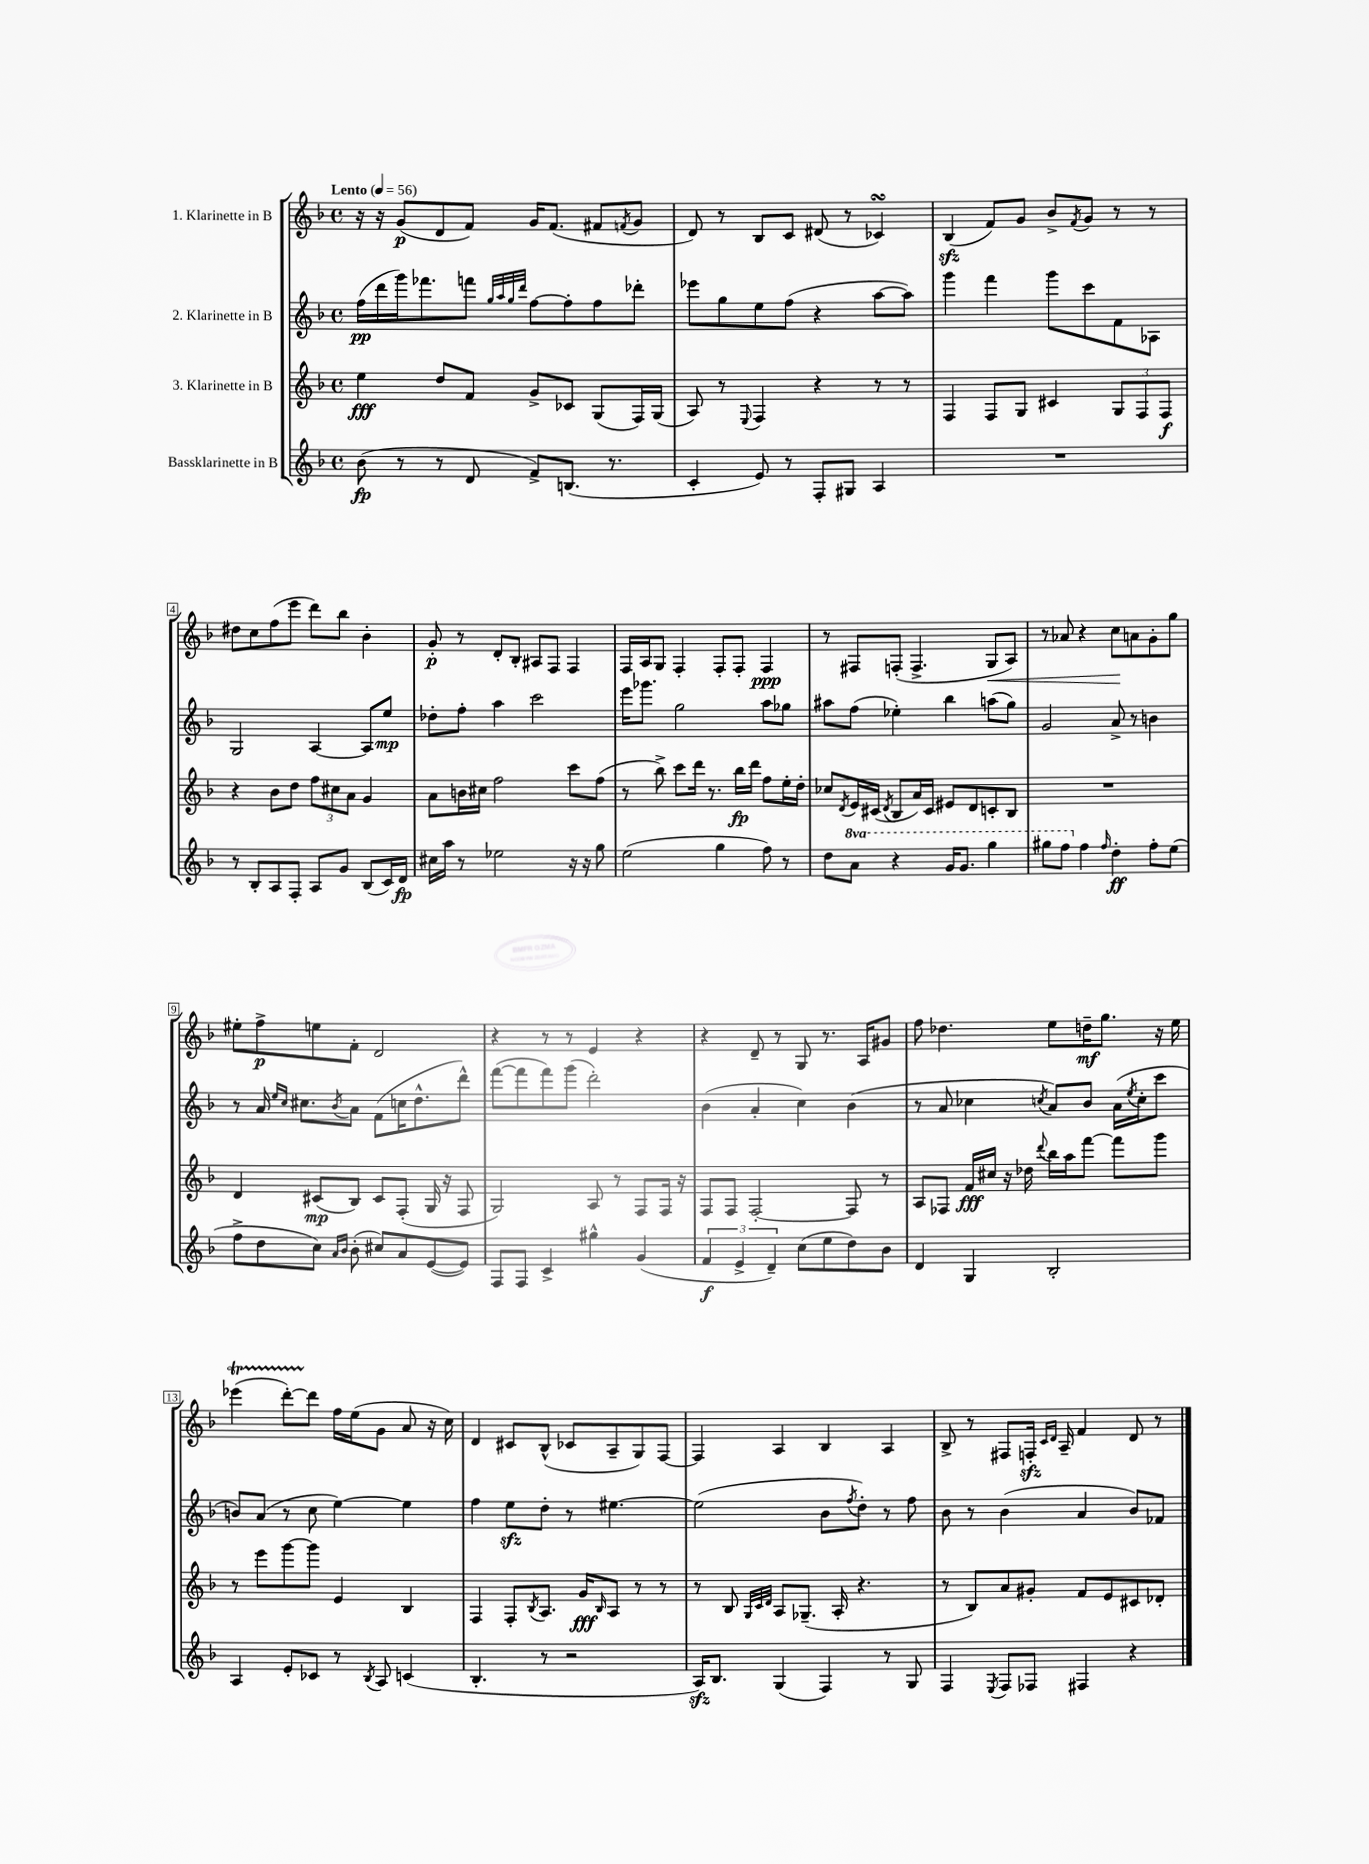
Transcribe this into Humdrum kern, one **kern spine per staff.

**kern	**kern	**kern	**kern
*staff4	*staff3	*staff2	*staff1
*clefG2	*clefG2	*clefG2	*clefG2
*k[b-]	*k[b-]	*k[b-]	*k[b-]
*M4/4	*M4/4	*M4/4	*M4/4
*met(c)	*met(c)	*met(c)	*met(c)
*MM56	*MM56	*MM56	*MM56
(8b-	4ee	(16ff	16r
.	.	16ddd	16r
8r	.	16ggg)	(8g
.	.	8.fff-	.
8r	8dd	.	8d
8d	8f	8fff	8f)
.	.	32qqgg	.
.	.	32qqaa	.
.	.	32qqgg	.
.	.	32qqddd	.
8f^)	8g^	[8ff	16g
.	.	.	(8.f
(8.B	8c-	8ff']	.
.	(8G	8ff	8f#
8.r	.	.	.
.	.	.	8qf
.	16F)	8ddd-'	8g
.	(16G	.	.
=	=	=	=
4c'	8A)	8eee-	8d)
.	8r	8gg	8r
.	8qqE	.	.
8e)	4F	8ee	8B-
8r	.	(8ff	8c
8F'	4r	4r	(8d#
8G#	.	.	8r
4A	8r	[8aa	4c-)
.	8r	8aa])	.
=	=	=	=
1r	4F	4ggg	(4B-
.	8F	4fff	8f)
.	8G	.	8g
.	4c#	8ggg	8b-^
.	.	.	8qf
.	.	8ccc	8g
.	12G	8f	8r
.	12F	.	.
.	.	8A-	8r
.	12F	.	.
=	=	=	=
8r	4r	2G	8dd#
8B-'	.	.	8cc
8A	8b-	.	(8ff
8F'	8dd	.	8eee
8A	12ff	[4A	8ddd)
.	12cc#	.	.
8g	.	.	8bb-
.	12a	.	.
(8B-	4g	8A]	4b-'
16c)	.	8ee	.
16d	.	.	.
=	=	=	=
16cc#	8a	8dd-'	8g'
16aa	.	.	.
8r	16b	8ff'	8r
.	16cc#	.	.
2ee-	2ff	4aa	8d'
.	.	.	8B-'
.	.	2ccc	8A#
.	.	.	8F
16r	8ccc	.	4F
16r	.	.	.
8gg	(8ff	.	.
=	=	=	=
(2ee	8r	16eee	16F
.	.	8.ggg-	16A
.	8bb-^)	.	8G
.	8ccc	2gg	4F'
.	16ddd	.	.
.	8.r	.	.
4gg	.	.	8F'
.	16bb-	.	8F'
.	16ddd	.	.
8ff)	8ff	8aa	4F
8r	16ee'	8gg-	.
.	16dd'	.	.
=	=	=	=
8dd	8cc-	8aa#	8r
.	8qd	.	.
8aa	16e	(8ff	8F#
.	(16c#	.	.
.	8qd	.	.
4r	8B-	4ee-')	(8F'
.	16a)	.	4.F^
.	16c#	.	.
16gg	8e#	4bb-	.
8.gg	.	.	.
.	8d	.	.
4ggg	8c'	(8aa	8G
.	8B-	8gg)	8A)
=	=	=	=
8ggg#	1r	2g	8r
8fff	.	.	8a-
4ff	.	.	4r
16qqff	.	.	.
4dd'	.	8a^	8cc
.	.	8r	8a
8ff'	.	4b	8g'
(8ee	.	.	8gg
=	=	=	=
8ff^	4d	8r	8ee#'
8dd	.	16a	8ff^
.	.	16qqee	.
.	.	16qqcc	.
.	.	8.cc#	.
8cc)	(8c#	.	8ee
16qqa	.	.	.
16qqb-	.	8qb-	.
(8b-'	8B-)	8a	8f'
8cc#)	8c#	(8f	2d
8a	(8F'	16cc	.
.	.	8.dd^^	.
([8e	16G	.	.
.	16r	.	.
8e])	8F	8ddd^^)	.
=	=	=	=
8F	2G)	([8fff	4r
8F	.	8fff]	.
4c^	.	8fff)	8r
.	.	(8ggg	8r
4gg#^^	8A	2ddd')	4e
.	8r	.	.
(4g	8F	.	4r
.	16F	.	.
.	16r	.	.
=	=	=	=
6f	8F	(4b-	4r
.	8F	.	.
6e^	.	.	.
.	[2F'	4a'	8d~
6d~)	.	.	.
.	.	.	8r
(8cc	.	4cc)	8G
8ee	.	.	8.r
8dd)	8F]	(4b-	.
.	.	.	16A
8b-	8r	.	8g#
=	=	=	=
4d	8A	8r	8ff
.	8F-	8a	4.dd-
4G	16f	4cc-	.
.	16cc#	.	.
.	16r	.	.
.	16dd-	.	.
.	8qqddd	8qcc	.
2B-'	16bb-	8a)	8ee
.	16aa	.	.
.	[8fff	8b-	16dd~
.	.	.	8.gg
.	8fff]	(16a	.
.	.	8qee	.
.	.	16cc'	.
.	8ggg	8ccc	16r
.	.	.	16ee
=	=	=	=
4A	8r	8b)	(4eee-
.	8eee	(8a	.
8e'	[8ggg	8r	[8ddd')
8c-	8ggg]	8cc	8ddd]
8r	4e	[4ee)	16ff
.	.	.	(16ee
8qB-	.	.	.
8A	.	.	8g
(4c	4B-	4ee]	8a
.	.	.	16r
.	.	.	16cc)
=	=	=	=
4.B-'	4F	4ff	4d
.	8F'	8ee	8c#
.	8qB-	.	.
8r	8.A	8dd'	(8B-^^
2r	.	8r	8c-
.	16g	.	.
.	16qqB-	.	.
.	8A	[4.ee#	8A~
.	8r	.	8G)
.	8r	.	[8F
=	=	=	=
16A)	8r	(2ee#]	4F]
8.B-	.	.	.
.	8B-	.	.
.	32qqG	.	.
.	32qqc	.	.
.	32qqd	.	.
(4G	8A	.	4A
.	(8.G-~	.	.
4F)	.	8b-	4B-
.	16A'	.	.
.	.	8qff	.
.	4.r	8dd')	.
8r	.	8r	4A
8G	.	8ff	.
=	=	=	=
4F	8r	8b-	8B-^
.	8B-)	8r	8r
8qE	.	.	.
8F	8a	(4b-	8F#
8F-	8g#'	.	16F'
.	.	.	16qqc
.	.	.	16qqd
.	.	.	16A~
4F#	8f	4a	4f
.	8e	.	.
4r	8c#	8b-)	8d
.	8d-'	8f-	8r
==	==	==	==
*-	*-	*-	*-
